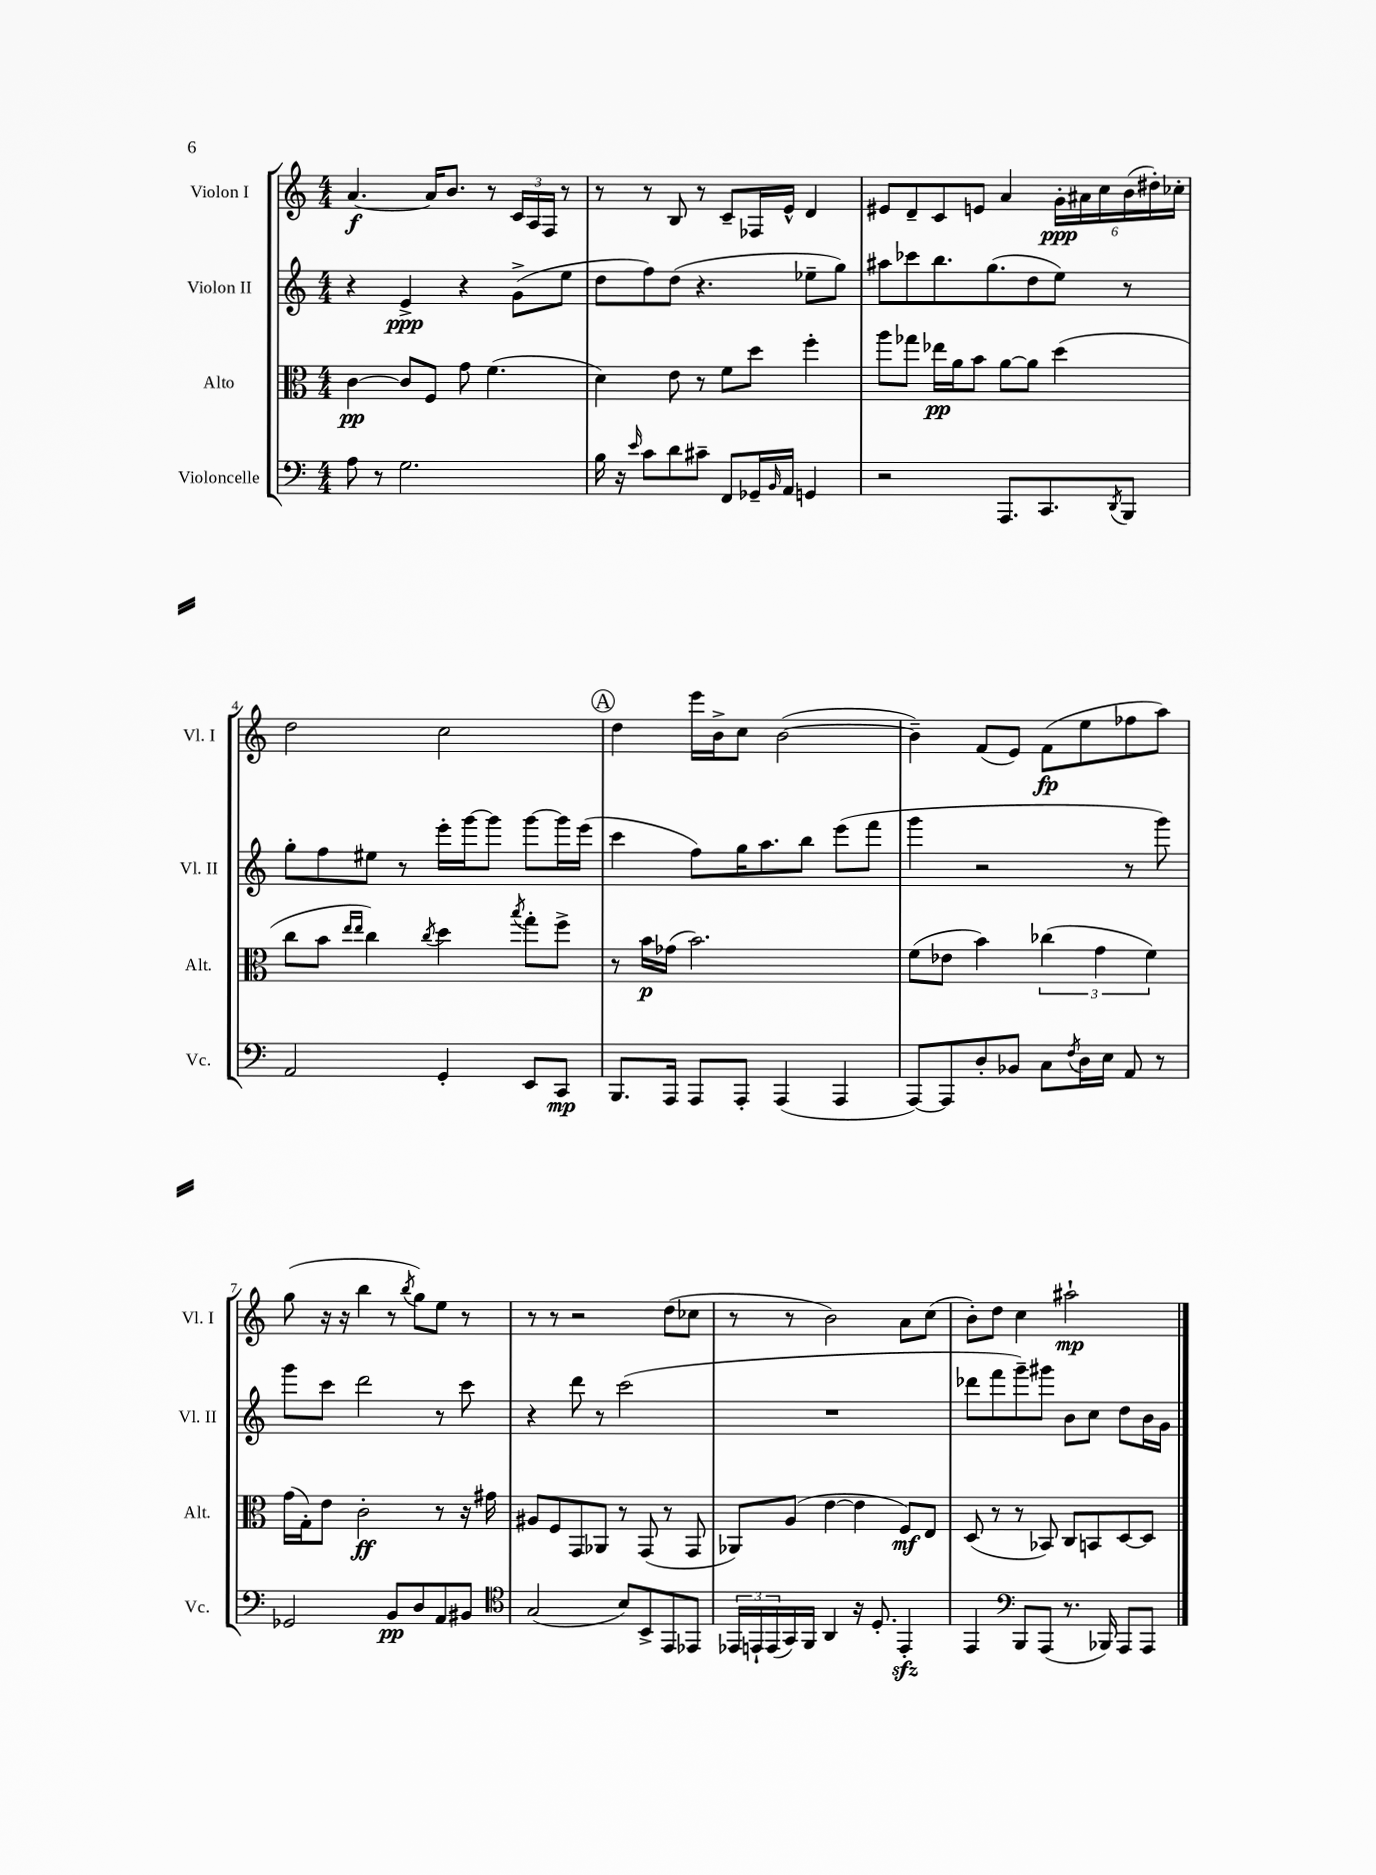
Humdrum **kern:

**kern	**kern	**kern	**kern
*staff4	*staff3	*staff2	*staff1
*clefF4	*clefC3	*clefG2	*clefG2
*k[]	*k[]	*k[]	*k[]
*M4/4	*M4/4	*M4/4	*M4/4
8A\	[4c\	4r	[4.a/
8r	.	.	.
2.G\	8c/]L	4e^/	.
.	8F/J	.	16a/]LK
.	.	.	8.b/J
.	8g\	4r	.
.	(4.f\	.	8r
.	.	(8g^\L	24c/LL
.	.	.	24A/
.	.	.	24F/JJ
.	.	8ee\J	8r
=	=	=	=
16B\	4d\)	8dd\L	8r
16r	.	.	.
16qqe/	.	.	.
8c\L	.	8ff\)	8r
8d\	8e\	(8dd\J	8B/
8c#~\J	8r	4.r	8r
8FF/L	8f\L	.	8c~/L
16GG-~/L	8dd\J	.	16F-/L
16qqBB/	.	.	.
16AA/JJ	.	.	16e^^/JJ
4GG/	4ff'\	8ee-~\L	4d/
.	.	8gg\J)	.
=	=	=	=
2r	8aa\L	8aa#\L	8e#/L
.	8gg-\J	8ccc-\	8d~/
.	16ee-\LL	8.bb\	8c/
.	16a\J	.	.
.	8b\J	.	8e/J
.	.	(8.gg\	.
8.AAA/L	[8a\L	.	4a/
.	8a\]J	8dd\	.
8.CC/	.	.	.
.	(4dd\	8ee\J)	24g'\LL
.	.	.	24a#\
.	.	.	24cc\
8qDD/	.	.	.
8BBB/J	.	8r	(24b\
.	.	.	24dd#'\)
.	.	.	24cc-'\JJ
=	=	=	=
2AA/	8cc\L	8gg'\L	2dd\
.	8b\J	8ff\	.
.	16qqee/LL	.	.
.	16qqee/JJ	.	.
.	4cc\)	8ee#\J	.
.	.	8r	.
.	8qcc/	.	.
4GG'/	4dd\	16eee'\LL	2cc\
.	.	[16ggg\J	.
.	.	8ggg\]J	.
.	8qbb/	.	.
8EE/L	8gg'\L	[8ggg\L	.
8CC/J	8ff^\J	16ggg\]L	.
.	.	(16eee\JJ	.
=	=	=	=
8.BBB/L	8r	4ccc\	4dd\
.	16b\LL	.	.
16AAA/Jk	(16g-\JJ	.	.
8AAA/L	2.b\)	8ff\L)	16eee\LL
.	.	.	16b^\J
8AAA'/J	.	16gg\K	8cc\J
.	.	8.aa\	.
(4AAA/	.	.	([2b\
.	.	8bb\J	.
4AAA/	.	(8eee\L	.
.	.	8fff\J	.
=	=	=	=
[8AAA/L)	(8f\L	4ggg\	4b~\])
8AAA/]	8e-\J	.	.
8D'/	4b\)	2r	(8f/L
8BB-/J	.	.	8e/J)
8C\L	(6cc-\	.	(8f\L
8qF/	.	.	.
16D\L	.	.	8ee\
.	6g\	.	.
16E\JJ	.	.	.
8AA/	.	8r	8ff-\
.	6f\)	.	.
8r	.	8ggg\)	8aa\J)
=	=	=	=
2GG-/	(16g\LL	8ggg\L	(8gg\
.	16G'\J)	.	.
.	8e\J	8ccc\J	16r
.	.	.	16r
.	2c'\	2ddd\	4bb\
8BB/L	.	.	8r
.	.	.	8qbb/
8D/	.	.	8gg\L)
8AA/	8r	8r	8ee\J
8BB#/J	16r	8ccc\	8r
.	16g#\	.	.
=	=	=	=
*clefC4	*	*	*
(2G/	8A#/L	4r	8r
.	8F/	.	8r
.	8GG/	8ddd\	2r
.	8AA-/J	8r	.
8B/L)	8r	(2ccc\	.
8BB^/	(8GG/	.	.
8EE/	8r	.	(8dd\L
8EE-/J	8GG/	.	8cc-\J
=	=	=	=
24EE-/LL	8AA-/L)	1r	8r
24EE`/	.	.	.
(24EE/	.	.	.
16GG/)	(8A/J	.	8r
16FF/JJ	.	.	.
4AA/	[4e\	.	2b\)
16r	4e\]	.	.
8.D'/	.	.	.
4EE'/	8F/L)	.	8a\L
.	8E/J	.	(8cc\J
=	=	=	=
4EE/	(8D/	8ddd-\L	8b'\L)
.	8r	8fff\	8dd\J
*clefF4	*	*	*
8BBB/L	8r	8ggg~\)	4cc\
(8AAA/J	8BB-/)	8ggg#\J	.
8.r	8C/L	8b\L	2aa#`\
.	8BB/	8cc\J	.
16BBB-/)	.	.	.
8AAA/L	[8D/	8dd\L	.
8AAA/J	8D/]J	16b\L	.
.	.	16g\JJ	.
==	==	==	==
*-	*-	*-	*-
